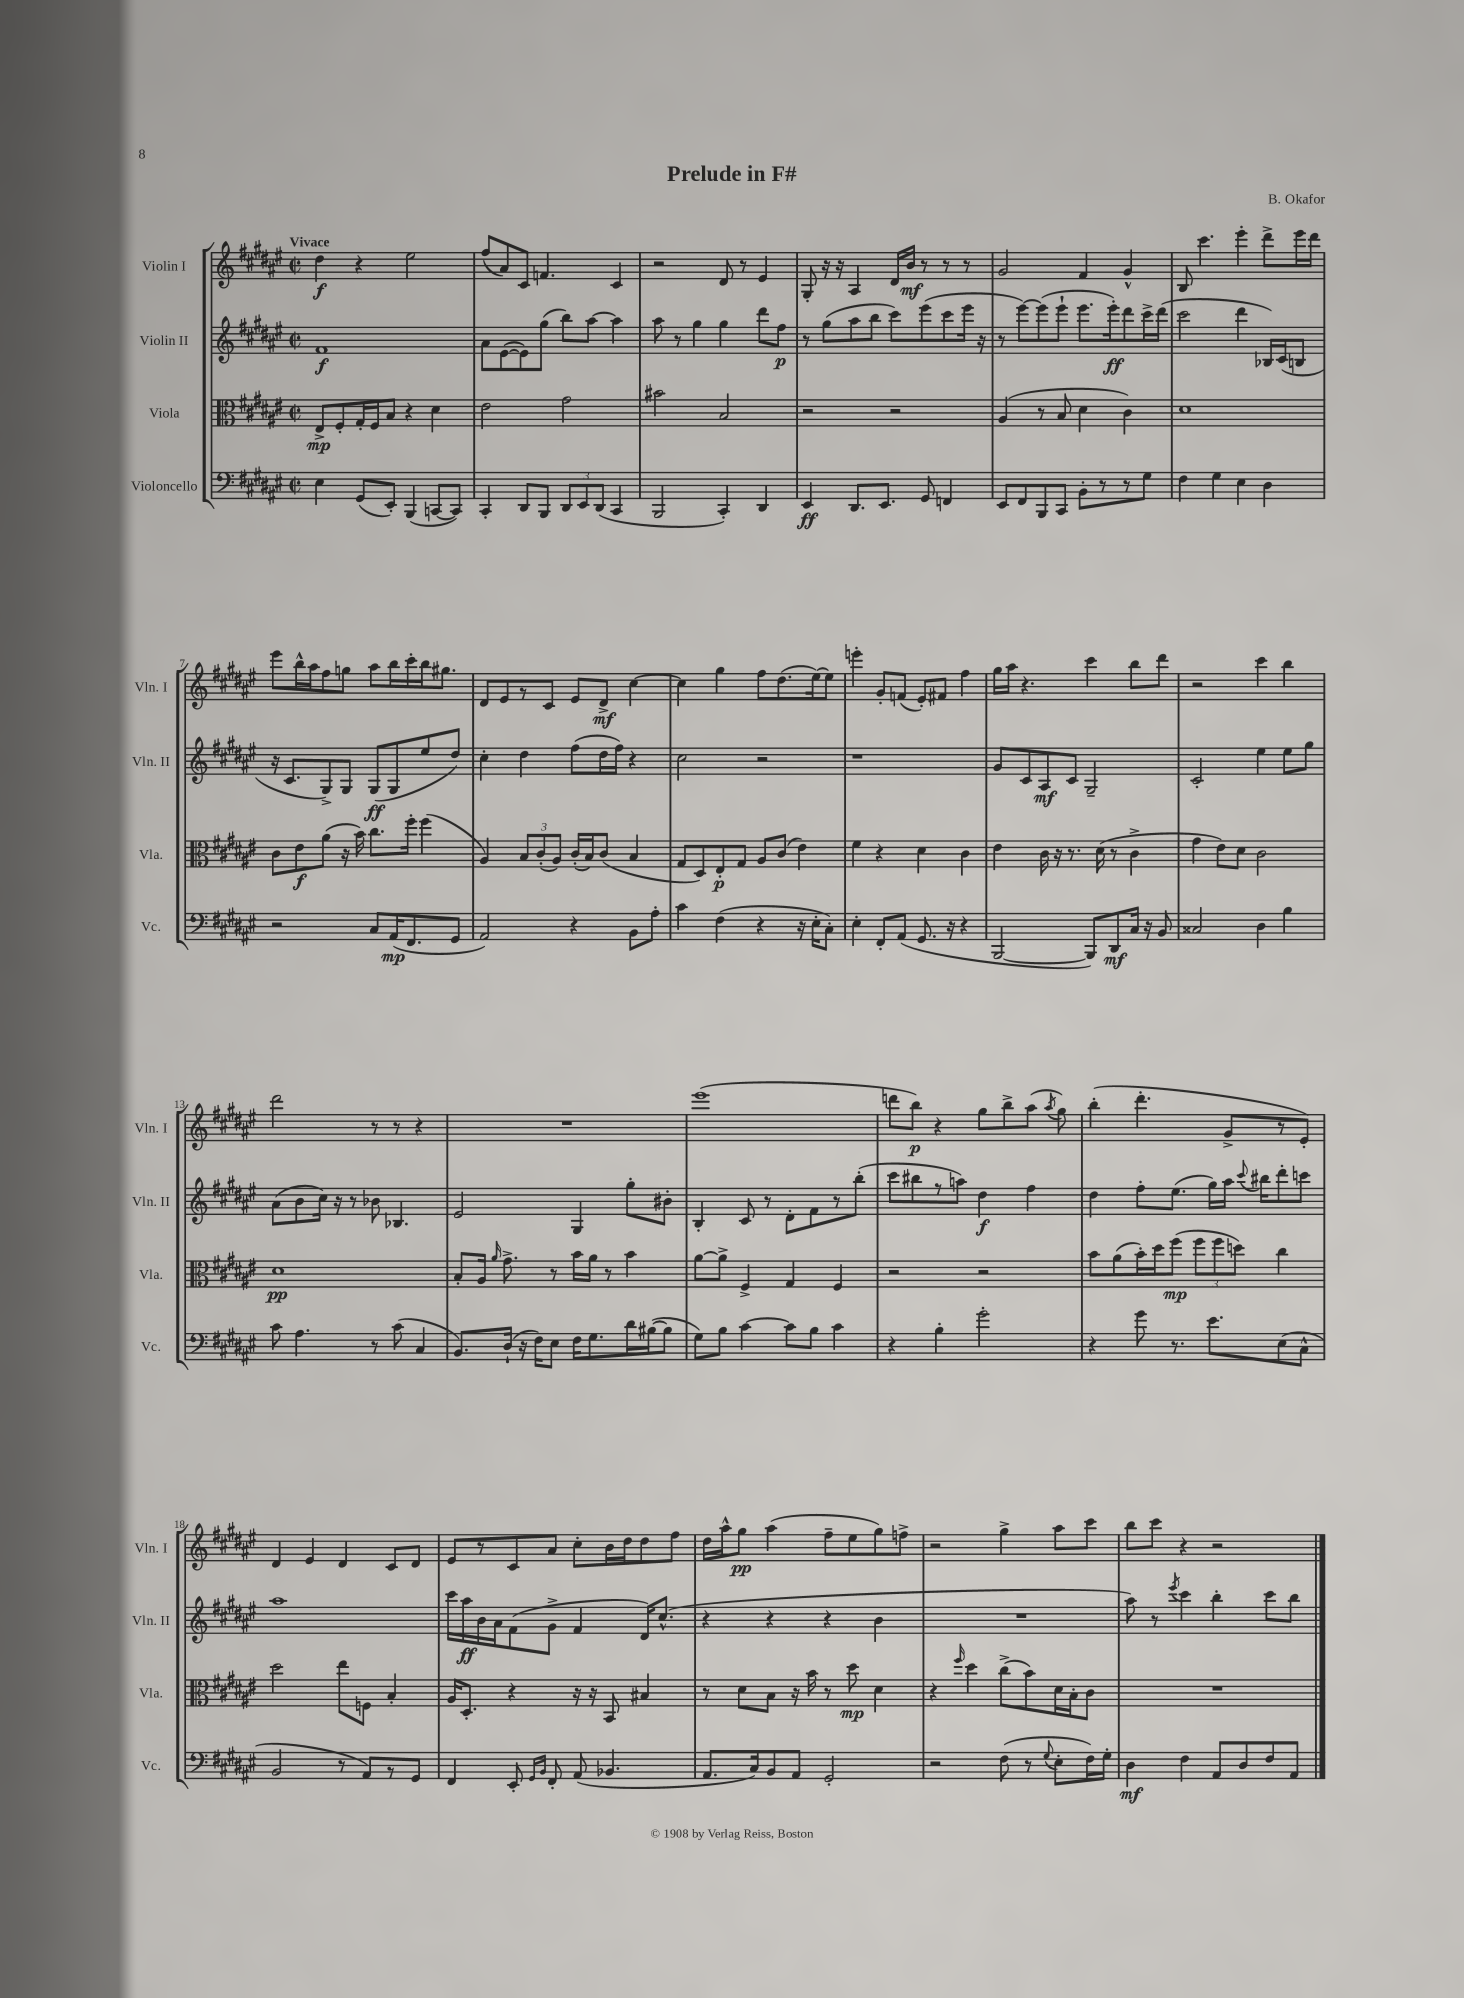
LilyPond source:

\header { title = "Prelude in F#" composer = "B. Okafor" }
<<
\new StaffGroup <<
\new Staff = "s0" \with { instrumentName = "Violin I" shortInstrumentName = "Vln. I" } {
    \clef treble \key fis \major \defaultTimeSignature \time 2/2 \tempo "Vivace"
    \autoBeamOff dis''4\f r4 eis''2 |
    fis''8[( ais'8) cis'8] f'4. cis'4 |
    r2 dis'8 r8 eis'4 |
    gis8-. r16 r16 ais4 dis'16[ b'16]\mf r8 r8 r8 |
    gis'2 fis'4 gis'4-^ |
    b8 cis'''4. eis'''4-. dis'''8[-> eis'''16 dis'''16] |
    eis'''8[ b''16-^ ais''16 fis''8 g''8] ais''8[ b''16 cis'''16-. b''16 gis''8.] |
    dis'8[ eis'8 r8 cis'8] eis'8[ dis'8]->\mf cis''4~ |
    cis''4 gis''4 fis''8[ dis''8.( eis''16~) eis''8] |
    e'''4-. gis'8[-. f'8]( eis'8[-.) fis'8] fis''4 |
    gis''16[ ais''16] r4. cis'''4 b''8[ dis'''8] |
    r2 cis'''4 b''4 |
    dis'''2 r8 r8 r4 |
    R1 |
    eis'''1( |
    d'''8[ b''8]\p) r4 gis''8[ b''8-> ais''8]( \acciaccatura { ais''8 } gis''8) |
    b''4-.( dis'''4.-. gis'8[-> r8 eis'8]-.) |
    dis'4 eis'4 dis'4 cis'8[ dis'8] |
    eis'8[ r8 cis'8 ais'8] cis''8[-. b'16 dis''16 dis''8 fis''8] |
    dis''16[ ais''16-^ gis''8]\pp ais''4( fis''8[-- eis''8 gis''8) f''8]-> |
    r2 gis''4-> ais''8[ cis'''8] |
    b''8[ cis'''8] r4 r2 \bar "|." |
}
\new Staff = "s1" \with { instrumentName = "Violin II" shortInstrumentName = "Vln. II" } {
    \clef treble \key fis \major \defaultTimeSignature \time 2/2
    \autoBeamOff fis'1\f |
    ais'8[ eis'8~( eis'8) gis''8]( b''8[) ais''8]~ ais''4 |
    ais''8 r8 gis''4 gis''4 dis'''8[ fis''8]\p |
    r8 gis''8[( ais''8 b''8] cis'''8[) eis'''8( cis'''8 eis'''16] r16 |
    r8 eis'''8[~) eis'''8( eis'''8]-! eis'''8.[ eis'''16-.\ff) dis'''8 cis'''16-> dis'''16]( |
    cis'''2 dis'''4 bes16[) cis'16( b8] |
    r16 cis'8.[ gis8->) gis8] gis8[\ff( gis8 eis''8 dis''8]) |
    cis''4-. dis''4 fis''8[( dis''16 fis''16]) r4 |
    cis''2 r2 |
    r1 |
    gis'8[ cis'8 ais8\mf cis'8] gis2-- |
    cis'2-. eis''4 eis''8[ gis''8] |
    ais'8[( b'8 cis''16]) r16 r8 bes'8 bes4. |
    eis'2 gis4 gis''8[-. bis'8]-. |
    b4-. cis'8 r8 dis'8[-. fis'8 r8 b''8]-.( |
    cis'''8[ bis''8 r8 a''8]) dis''4\f fis''4 |
    dis''4 fis''8[-. eis''8.]( gis''16[) ais''16] \appoggiatura { cis'''8 } bis''16[ dis'''8-. c'''8] |
    ais''1 |
    cis'''16[ ais''16\ff b'16 ais'16 fis'8( gis'8]-> fis'4 dis'16[) cis''8.]-^( |
    r4 r4 r4 b'4 |
    R1 |
    ais''8) r8 \acciaccatura { eis'''8 } cis'''4 b''4-. cis'''8[ b''8] \bar "|." |
}
\new Staff = "s2" \with { instrumentName = "Viola" shortInstrumentName = "Vla." } {
    \clef alto \key fis \major \defaultTimeSignature \time 2/2
    \autoBeamOff eis8[->\mp fis8-. gis16-. fis16 b8] r4 dis'4 |
    eis'2 gis'2 |
    bis'2 b2 |
    r2 r2 |
    ais4( r8 b8 dis'4 cis'4) |
    dis'1 |
    cis'8[ eis'8\f ais'8]( r16 b'16) cis''8.[ fis''16]-. fis''4( |
    ais4) \tuplet 3/2 { b8[ cis'8-.( ais8]) } cis'16[-.( b16) cis'8]( b4 |
    gis8[ dis8) eis8-.\p gis8] ais8[ cis'8]( eis'4) |
    fis'4 r4 dis'4 cis'4 |
    eis'4 cis'16 r16 r8. dis'16( r8 cis'4-> |
    gis'4 eis'8[) dis'8] cis'2 |
    dis'1\pp |
    b8[-. ais16] \grace { ais'16 } gis'8.-> r8 b'16[ ais'16] r8 b'4 |
    ais'8[~ ais'8]-> fis4-> gis4 fis4 |
    r2 r2 |
    b'8[ ais'8( b'16-.) dis''16 fis''8]\mp( \tuplet 3/2 { fis''8[ fis''8 d''8]) } cis''4 |
    dis''2 eis''8[ f8] b4-. |
    ais16[ dis8.]-. r4 r16 r16 b,8 bis4 |
    r8 dis'8[ b8] r16 b'16 r8 dis''8\mp dis'4 |
    r4 \grace { fis''16 } dis''4 cis''8[->( b'8) dis'16 b16-. cis'8] |
    R1 \bar "|." |
}
\new Staff = "s3" \with { instrumentName = "Violoncello" shortInstrumentName = "Vc." } {
    \clef bass \key fis \major \defaultTimeSignature \time 2/2
    \autoBeamOff eis4 gis,8[( eis,8]-.) b,,4( c,8[~ c,8]) |
    cis,4-. dis,8[ b,,8] \tuplet 3/2 { dis,8[ eis,8 dis,8]( } cis,4 |
    b,,2 cis,4-.) dis,4 |
    eis,4\ff dis,8.[ eis,8.] gis,8 f,4 |
    eis,8[ fis,8 b,,8 cis,8] b,8[-. r8 r8 gis8] |
    fis4 gis4 eis4 dis4 |
    r2 cis8[ ais,16\mp( fis,8. gis,8] |
    ais,2) r4 b,8[ ais8]-. |
    cis'4 fis4( r4 r16 eis16[-. cis8]-.) |
    eis4-. fis,8[-. ais,8]( gis,8. r16 r4 |
    b,,2~ b,,8[) dis,8\mf cis16] r16 b,8 |
    cisis2 dis4 b4 |
    cis'8 ais4. r8 cis'8( cis4 |
    b,8.[) dis16]-!( r16 fis16[) eis8] fis16[ gis8. dis'16 bis16~( bis8] |
    gis8[) b8] cis'4~ cis'8[ b8] cis'4 |
    r4 b4-. gis'2-. |
    r4 gis'8 r8. eis'8.[ eis8( cis8]-^ |
    b,2 r8 ais,8[) r8 gis,8] |
    fis,4 eis,8-. \grace { gis,16[ b,16] } fis,8-. ais,8( bes,4. |
    ais,8.[ cis16) b,8 ais,8] gis,2-. |
    r2 fis8( r8 \appoggiatura { gis8 } eis8[-. fis16) gis16]-. |
    dis4\mf fis4 ais,8[ dis8 fis8 ais,8] \bar "|." |
}
>>
>>
